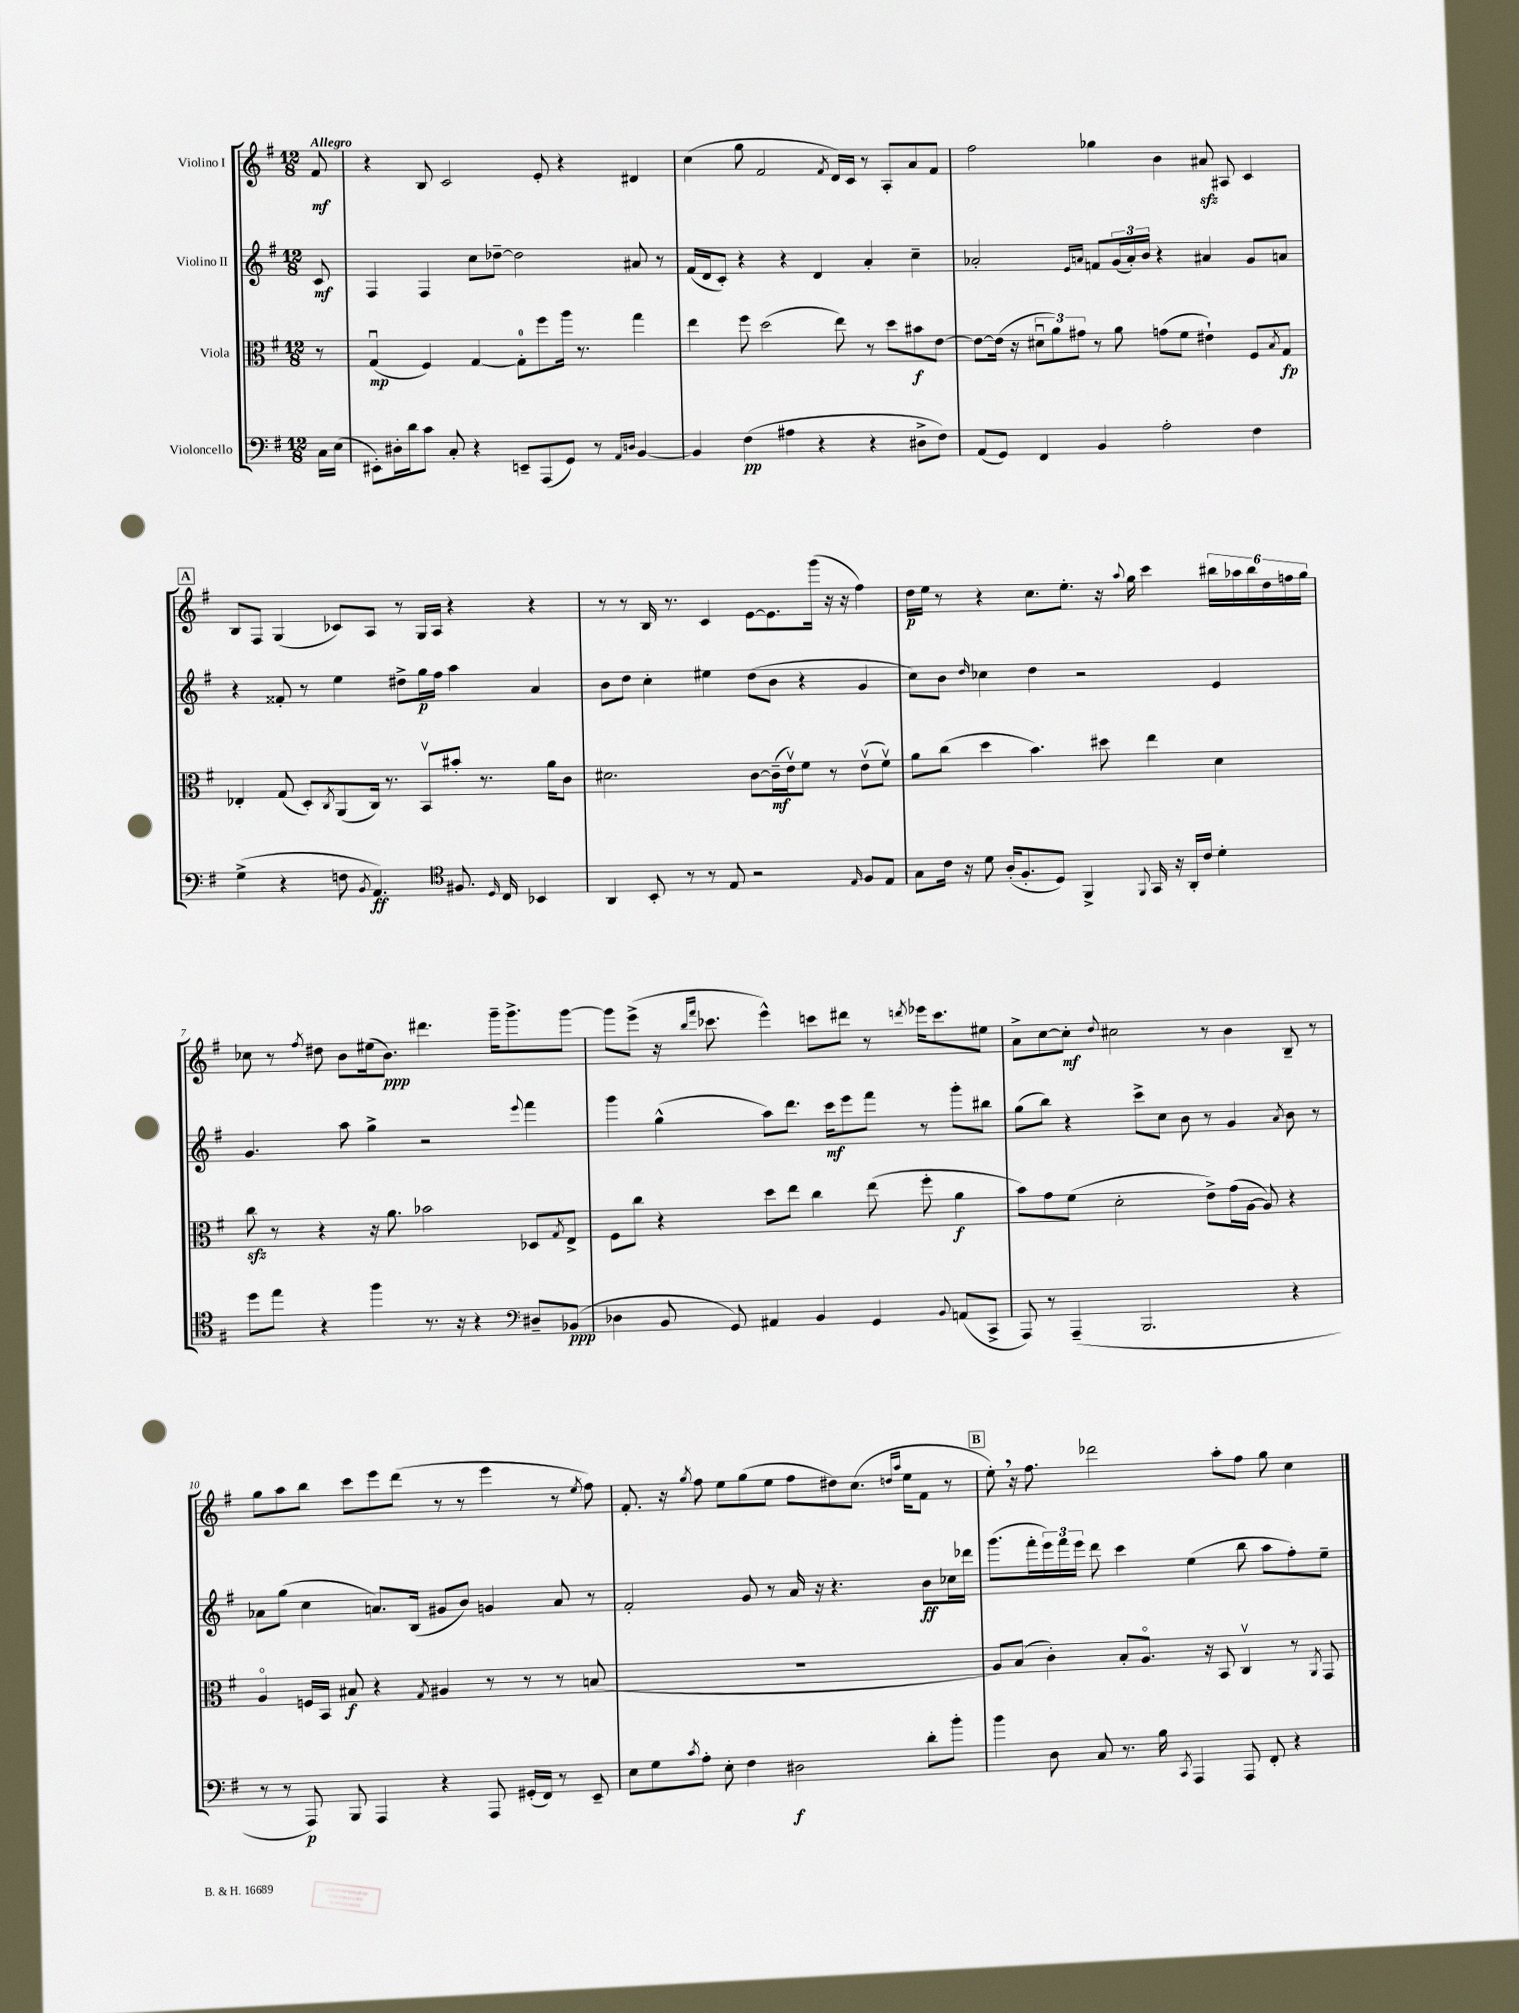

**kern	**dynam	**kern	**dynam	**kern	**dynam	**kern	**dynam
*part4	*part4	*part3	*part3	*part2	*part2	*part1	*part1
*staff4	*staff4	*staff3	*staff3	*staff2	*staff2	*staff1	*staff1
*I"Violoncello	*	*I"Viola	*	*I"Violino II	*	*I"Violino I	*
*clefF4	*	*clefC3	*	*clefG2	*	*clefG2	*
*k[f#]	*	*k[f#]	*	*k[f#]	*	*k[f#]	*
*M12/8	*	*M12/8	*	*M12/8	*	*M12/8	*
=	=	=	=	=	=	=	=
!	!	!	!	!	!	!LO:TX:a:B:t=Allegro	!
16C\LL	.	8r	.	8c/	mf	8f#/	mf
(16E\JJ	.	.	.	.	.	.	.
=1	=1	=1	=1	=1	=1	=1	=1
8EE#X'\L)	.	(4Gu/	mp	4F#/	.	4r	.
16D#X'\L	.	.	.	.	.	.	.
16d\J	.	.	.	.	.	.	.
8c\J	.	4F#/)	.	4F#/	.	8B/	.
8C'/	.	.	.	.	.	2c/	.
4r	.	[4G/	.	8cc\L	.	.	.
.	.	.	.	[8dd-X~\J	.	.	.
8EEn~/L	.	8G'\L]	.	2dd-\]	.	.	.
(8AAA/	.	8ff#\	.	.	.	8e'/	.
8GG/J)	.	16aa\Jk	.	.	.	4r	.
.	.	8.r	.	.	.	.	.
8r	.	.	.	.	.	.	.
16qqAA/LL	.	.	.	.	.	.	.
16qqDn/JJ	.	.	.	.	.	.	.
[4BB/	.	4gg\	.	8a#X/	.	4d#X/	.
.	.	.	.	8r	.	.	.
=2	=2	=2	=2	=2	=2	=2	=2
4BB/]	.	4ee\	.	(16f#/LL	.	(4cc\	.
.	.	.	.	16d/J	.	.	.
.	.	.	.	8c'/J)	.	.	.
(4F#\	pp	8ff#\	.	4r	.	8gg\	.
.	.	(2dd\	.	.	.	2f#/	.
4A#X\	.	.	.	4r	.	.	.
4r	.	.	.	4d/	.	.	.
.	.	.	.	.	.	8qf#/	.
.	.	8ee\)	.	.	.	16d/LL)	.
.	.	.	.	.	.	16c/JJ	.
4r	.	8r	.	4a'/	.	8r	.
.	.	8dd\L	.	.	.	8A'/L	.
8D#X^\L	.	8b#X\	f	4cc~\	.	8a/	.
8F#\J)	.	[8e\J	.	.	.	8f#/J	.
=3	=3	=3	=3	=3	=3	=3	=3
(8AA/L	.	8e\L_	.	2a-X'/	.	2ff#\	.
8GG/J)	.	(16e\Jk]	.	.	.	.	.
.	.	16r	.	.	.	.	.
4FF#/	.	12d#Xu\L	.	.	.	.	.
.	.	12a\)	.	.	.	.	.
.	.	12g#X\J	.	.	.	.	.
.	.	.	.	16qqe/LL	.	.	.
.	.	.	.	16qqan/JJ	.	.	.
4BB/	.	8r	.	8fn/L	.	4gg-X\	.
.	.	8a\	.	(24g/L	.	.	.
.	.	.	.	24a'/)	.	.	.
.	.	.	.	24b/JJ	.	.	.
2A'\	.	(8gn\L	.	4r	.	4b\	.
.	.	8f#\J	.	.	.	.	.
.	.	4e#X`\)	.	4a#X/	.	8a#Xzz/	.
.	.	.	.	.	.	8A#X/	.
4F#\	.	8F#/L	.	8g/L	.	4c/	.
.	.	8qB/	.	.	.	.	.
.	.	8G/J	fp	8an/J	.	.	.
!!LO:LB:g=z
!!LO:REH:place=s1:t=A
=4	=4	=4	=4	=4	=4	=4	=4
(4G^\	.	4E-X'/	.	4r	.	8B/L	.
.	.	.	.	.	.	8F#/J	.
4r	.	(8G/	.	8f##X'/	.	(4G/	.
.	.	8D'/L)	.	8r	.	.	.
.	.	8qC/	.	.	.	.	.
8Fn\	.	(8AA/	.	4ee\	.	8c-X/L)	.
8qBB/	.	.	.	.	.	.	.
4.AA/)	ff	16C/Jk)	.	.	.	8A/J	.
.	.	8.r	.	.	.	.	.
.	.	.	.	8dd#X^\L	.	8r	.
.	.	8BBv/L	.	16gg\L	p	16G/LL	.
.	.	.	.	16ff#\JJ	.	16A/JJ	.
*clefC4	*	*	*	*	*	*	*
8.F#X/	.	8b#X'/J	.	4aa\	.	4r	.
.	.	8.r	.	.	.	.	.
16qqD/	.	.	.	.	.	.	.
16C/	.	.	.	.	.	.	.
4BB-X/	.	.	.	4a/	.	4r	.
.	.	16a\KL	.	.	.	.	.
.	.	8c\J	.	.	.	.	.
=5	=5	=5	=5	=5	=5	=5	=5
4AA/	.	2.d#X\	.	8b\L	.	8r	.
.	.	.	.	8dd\J	.	8r	.
8BB'/	.	.	.	4cc'\	.	16B/	.
.	.	.	.	.	.	8.r	.
8r	.	.	.	.	.	.	.
8r	.	.	.	4ee#X\	.	4c/	.
8E/	.	.	.	.	.	.	.
2r	.	[8c\L	.	(8dd\L	.	[8e\L	.
.	.	(16c~\L]	mf	8b\J	.	8.e\]	.
.	.	16ev\J)	.	.	.	.	.
.	.	8f#\J	.	4r	.	.	.
.	.	.	.	.	.	(16ggg\Jk	.
.	.	8r	.	.	.	16r	.
.	.	.	.	.	.	16r	.
16qqE/	.	.	.	.	.	.	.
8F#/L	.	(8ev\L	.	4g/	.	4ff#\)	.
8E/J	.	8f#v\J)	.	.	.	.	.
=6	=6	=6	=6	=6	=6	=6	=6
8G\L	.	8a\L	.	8cc\L)	.	16dd\LL	p
.	.	.	.	.	.	16ee\JJ	.
16c\Jk	.	(8cc\J	.	8b\J	.	8r	.
16r	.	.	.	.	.	.	.
.	.	.	.	16qqdd/	.	.	.
8d\	.	4dd\	.	4cc-X\	.	4r	.
(16A'/KL	.	.	.	.	.	.	.
8.F#'/	.	.	.	.	.	.	.
.	.	4.b\)	.	4dd\	.	8.cc\L	.
8D/J)	.	.	.	.	.	.	.
.	.	.	.	.	.	8.ee'\J	.
4FF#^/	.	.	.	2r	.	.	.
.	.	8dd#X\	.	.	.	16r	.
.	.	.	.	.	.	8qqaa/	.
.	.	.	.	.	.	16gg\	.
8qqFF#/	.	.	.	.	.	.	.
16GG/	.	4ee\	.	.	.	4ccc\	.
16r	.	.	.	.	.	.	.
16AA'/LL	.	.	.	.	.	.	.
16c/JJ	.	.	.	.	.	.	.
4d'\	.	4d\	.	4e/	.	24bb#X\LL	.
.	.	.	.	.	.	24aa-X\	.
.	.	.	.	.	.	24bb#\	.
.	.	.	.	.	.	24dd\	.
.	.	.	.	.	.	24ffn\	.
.	.	.	.	.	.	24gg\JJ	.
!!LO:LB:g=z
=7	=7	=7	=7	=7	=7	=7	=7
8dd\L	.	8cczz\	.	4.g/	.	8cc-X\	.
8ee\J	.	8r	.	.	.	8r	.
.	.	.	.	.	.	8qff#/	.
4r	.	4r	.	.	.	8dd#X\	.
.	.	.	.	8aa\	.	8b\L	.
4ff#\	.	16r	.	4gg^\	.	(16ee#X\k	.
.	.	8.a\	.	.	.	8.b\J)	ppp
8.r	.	2b-X\	.	2r	.	4.ddd#X\	.
16r	.	.	.	.	.	.	.
4r	.	.	.	.	.	.	.
.	.	.	.	.	.	16ggg~\KL	.
.	.	.	.	.	.	8.ggg^\	.
*clefF4	*	*	*	*	*	*	*
.	.	.	.	8qqeee/	.	.	.
8D#X~/L	.	8D-X/L	.	4fff#\	.	.	.
.	.	8qG/	.	.	.	.	.
(8BB-X/J	ppp	8E^/J	.	.	.	[8ggg\J	.
=8	=8	=8	=8	=8	=8	=8	=8
4D-X\	.	8F#\L	.	4ggg\	.	8ggg\L]	.
.	.	8cc\J	.	.	.	(8eee^\J	.
8BB/	.	4r	.	(4gg^^\	.	16r	.
.	.	.	.	.	.	16qqbb/LL	.
.	.	.	.	.	.	16qqfff#/JJ	.
.	.	.	.	.	.	8.ccc-X\	.
8GG/)	.	.	.	.	.	.	.
4AA#X/	.	8dd\L	.	8aa\L)	.	4eee^^\)	.
.	.	8ee\J	.	8.ddd\J	.	.	.
4BB/	.	4cc\	.	.	.	8cccn\L	.
.	.	.	.	16ccc\KL	mf	.	.
.	.	.	.	8eee\	.	8ddd#X\J	.
4GG/	.	(8ee\	.	8fff#\J	.	8r	.
.	.	.	.	.	.	8qdddn/	.
.	.	8ff#'\	.	8r	.	16eee-X\KL	.
.	.	.	.	.	.	8.ccc\	.
8qqBB/	.	.	.	.	.	.	.
(8AAn/L	.	4a\	f	8ggg'\L	.	.	.
8CC^/J	.	.	.	8bb#X\J	.	8ee#X\J	.
=9	=9	=9	=9	=9	=9	=9	=9
8AAA/)	.	8b\L)	.	(8gg\L	.	8a^\L	.
8r	.	8g\	.	8bb\J)	.	[8cc\	.
(4AAA~/	.	(8f#\J	.	4r	.	8cc'\J]	mf
.	.	.	.	.	.	8qqdd/	.
.	.	2d'\	.	.	.	2cc#X\	.
2.BBB/	.	.	.	8ccc^\L	.	.	.
.	.	.	.	8cc\J	.	.	.
.	.	.	.	8b\	.	.	.
.	.	8e^\L)	.	8r	.	8r	.
.	.	(16g\L	.	4g/	.	4b\	.
.	.	[16A\JJ	.	.	.	.	.
.	.	8A/])	.	.	.	.	.
.	.	.	.	8qa/	.	.	.
4r	.	4r	.	8b\	.	8B~/	.
.	.	.	.	8r	.	8r	.
!!LO:LB:g=z
=10	=10	=10	=10	=10	=10	=10	=10
8r	.	4A/	.	8a-X\L	.	8gg\L	.
8r	.	.	.	(8gg\J	.	8aa\	.
8AAA/)	p	16Fn/LL	.	4cc\	.	8bb\J	.
.	.	16BB/JJ	.	.	.	.	.
8BBB/	.	8B#X/	f	.	.	8ccc\L	.
4AAA/	.	4r	.	8.an/L)	.	8eee\	.
.	.	.	.	.	.	(8ddd\J	.
.	.	.	.	(16B/Jk	.	.	.
.	.	8qG/	.	.	.	.	.
4r	.	4A#X/	.	8g#X/L	.	8r	.
.	.	.	.	8b/J)	.	8r	.
8AAA/	.	8r	.	4gn/	.	4eee\	.
(16GG#X'/LL	.	8r	.	.	.	.	.
16FF#/JJ)	.	.	.	.	.	.	.
8r	.	8r	.	8a/	.	8r	.
.	.	.	.	.	.	8qee/	.
8EE~/	.	(8Bn/	.	8r	.	8ff#\)	.
=11	=11	=11	=11	=11	=11	=11	=11
8E\L	.	1.r	.	2f#'/	.	8.f#'/	.
8G\	.	.	.	.	.	.	.
.	.	.	.	.	.	16r	.
8qc/	.	.	.	.	.	8qgg/	.
8A'\J	.	.	.	.	.	8ff#\	.
8E'\	.	.	.	.	.	8ee\L	.
4F#\	.	.	.	8g/	.	(8gg\	.
.	.	.	.	8r	.	8ee\J	.
2D#X\	f	.	.	16a/	.	8ff#\L	.
.	.	.	.	16r	.	.	.
.	.	.	.	4.r	.	8dd#X\)	.
.	.	.	.	.	.	(8.cc\J	.
.	.	.	.	.	.	16qqddn/LL	.
.	.	.	.	.	.	16qqaa/JJ	.
.	.	.	.	.	.	16ee\KL	.
8d'\L	.	.	.	8b\L	ff	8f#\J	.
8b'\J	.	.	.	16cc-X\L	.	8r	.
.	.	.	.	16ddd-X\JJ	.	.	.
!!LO:REH:place=s1:t=B
=12	=12	=12	=12	=12	=12	=12	=12
4b\	.	8A/L)	.	(8.ggg\L	.	8ee',\)	.
.	.	(8B/J	.	.	.	16r	.
.	.	.	.	16fff#'\L	.	8.ff#\	.
8D\	.	4c'\)	.	24eee\)	.	.	.
.	.	.	.	24fff#\	.	.	.
.	.	.	.	24eee\JJ	.	.	.
8C/	.	.	.	8ddd\	.	2ddd-X\	.
8.r	.	8B'/L	.	4ccc\	.	.	.
.	.	8.A/J	.	.	.	.	.
16B\	.	.	.	.	.	.	.
8qCC/	.	.	.	.	.	.	.
4AAA/	.	.	.	(4ee\	.	.	.
.	.	16r	.	.	.	.	.
.	.	8BB/	.	.	.	8aa'\L	.
8AAA/	.	4Cv/	.	8bb\	.	8ff#\J	.
8FF#'/	.	.	.	8aa\L	.	8gg\	.
4r	.	8r	.	8ff#'\)	.	4cc\	.
.	.	8qAA/	.	.	.	.	.
.	.	8GG/	.	8ee~\J	.	.	.
==	==	==	==	==	==	==	==
*-	*-	*-	*-	*-	*-	*-	*-
